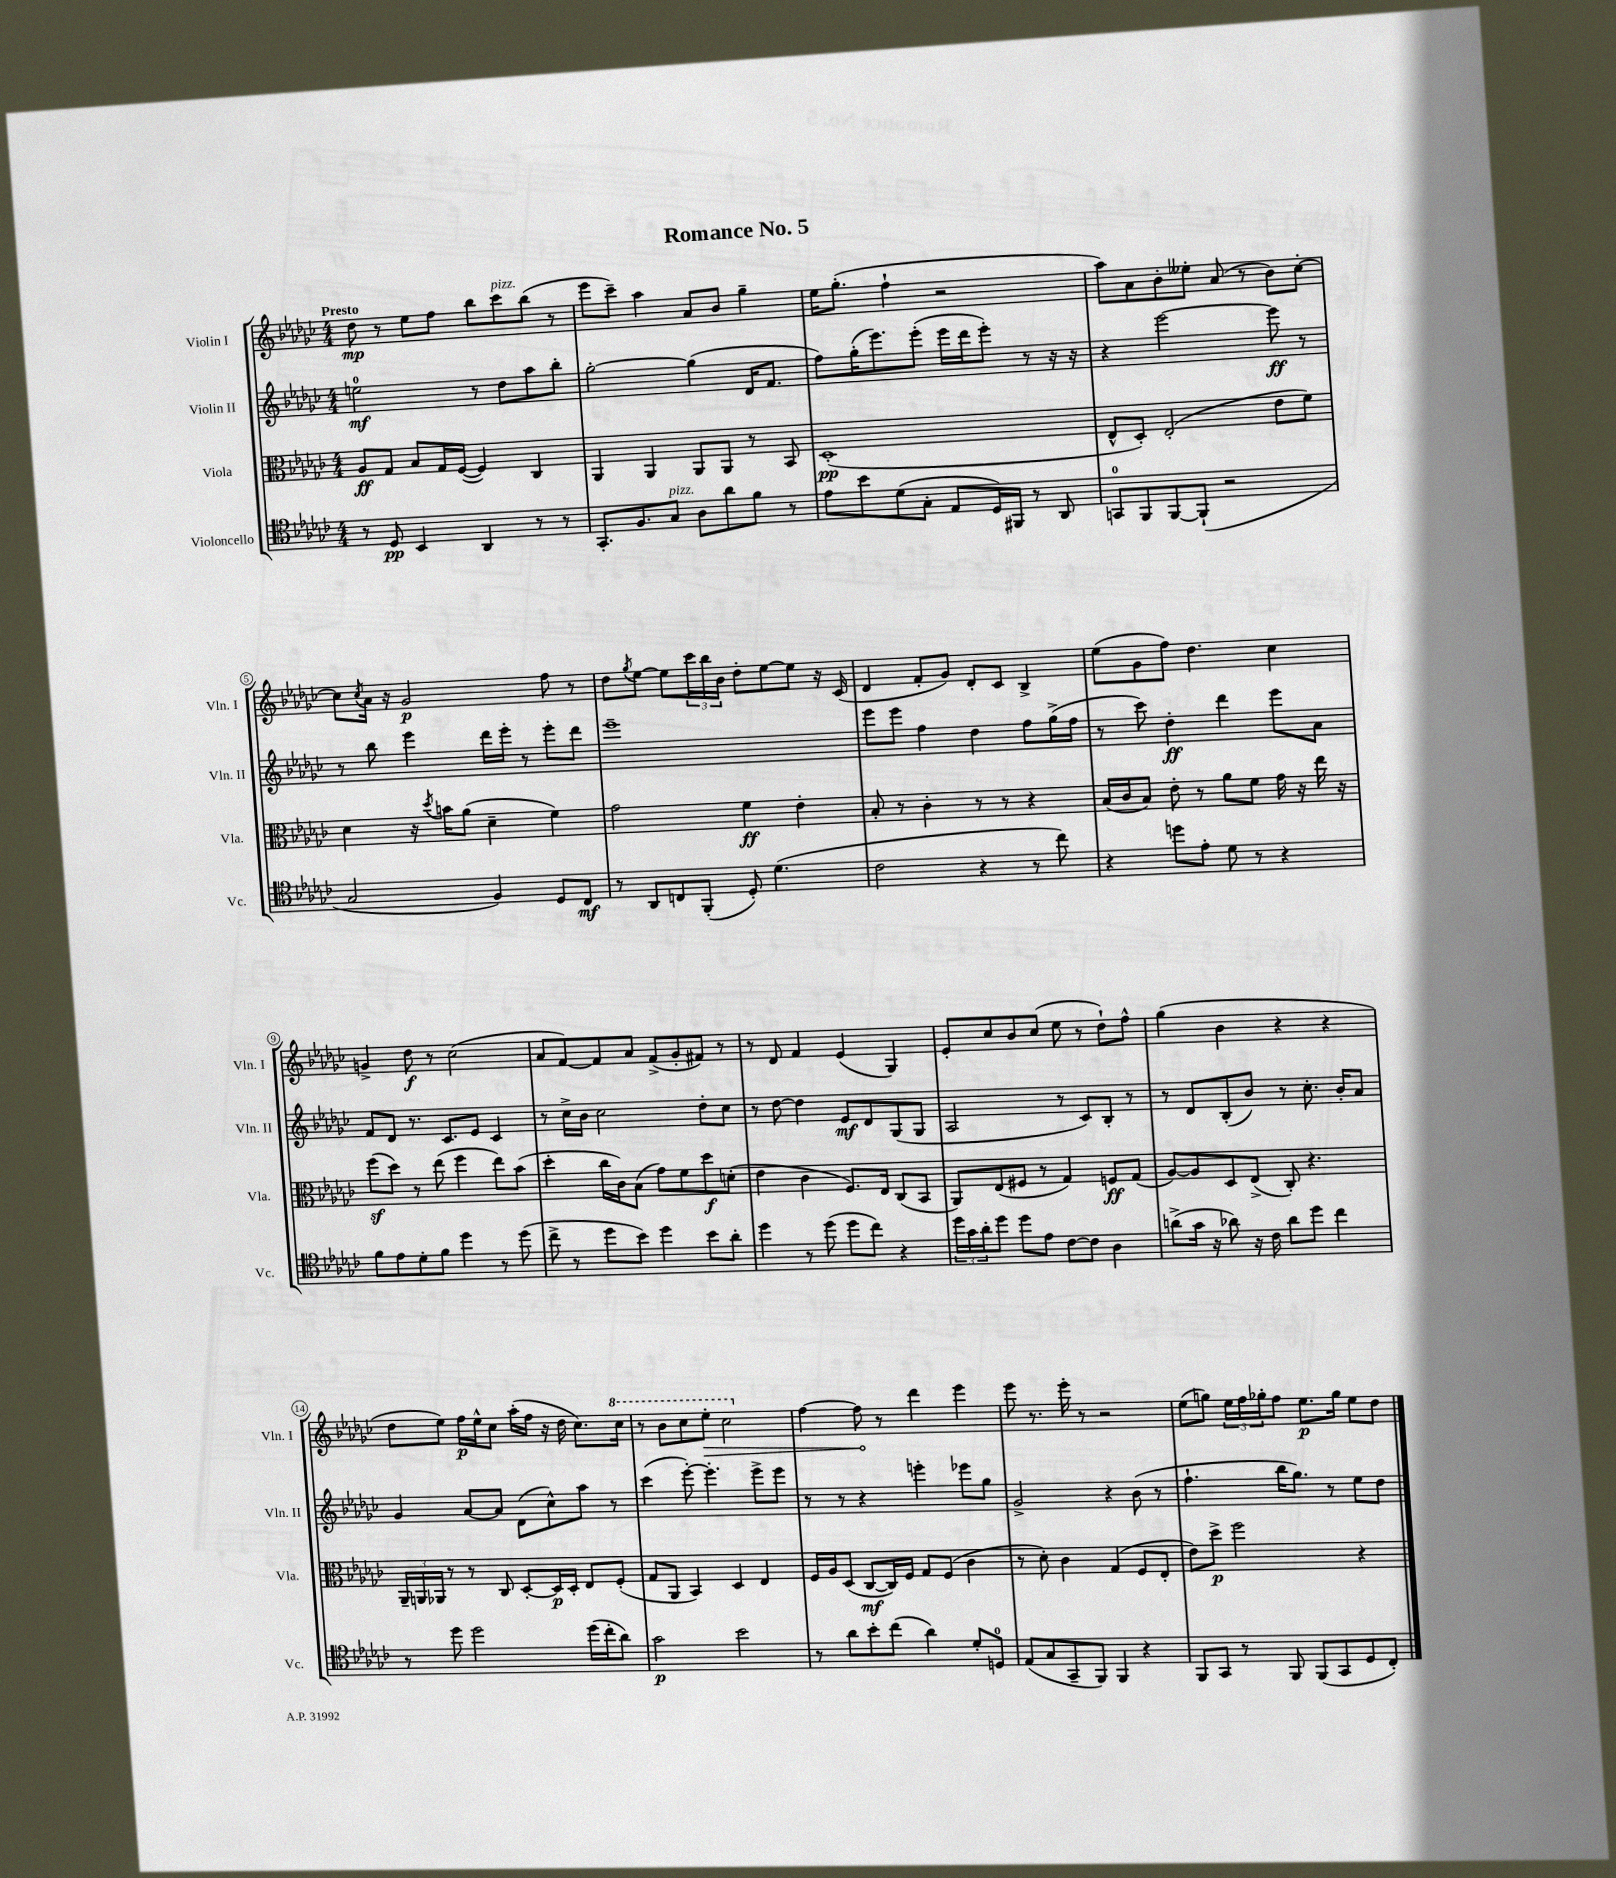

**kern	**kern	**kern	**kern
*staff4	*staff3	*staff2	*staff1
*clefC4	*clefC3	*clefG2	*clefG2
*k[b-e-a-d-g-c-]	*k[b-e-a-d-g-c-]	*k[b-e-a-d-g-c-]	*k[b-e-a-d-g-c-]
*M4/4	*M4/4	*M4/4	*M4/4
8r	8A-	2ee	8dd-
8D-	8G-	.	8r
4BB-	8B-	.	8ee-
.	16G-	.	8ff
.	([16F	.	.
4AA-	4F])	8r	8bb-
.	.	8dd-	8ccc-
8r	4C-	8aa-	(8bb-
8r	.	8bb-'	8r
=	=	=	=
8.GG-'	4AA-	[2gg-'	8eee-
.	.	.	8ccc-~)
8.F	.	.	.
.	4AA-	.	4aa-
8G-	.	.	.
8A-	8AA-	(4gg-]	8a-
8a-	8AA-	.	8b-
8f	8r	16d-	4gg-~
.	.	8.f	.
8r	8BB-	.	.
=	=	=	=
8e-	(1D-'	8ff)	16ee-
.	.	.	(8.gg-'
8b-	.	(16gg-'	.
.	.	8.eee-)	.
(8d-	.	.	4ff`
8G-'	.	(8eee-'	.
8E-	.	16eee-	2r
.	.	16ddd-	.
16D-)	.	8eee-')	.
16FF#	.	.	.
8r	.	8r	.
8AA-	.	16r	.
.	.	16r	.
=	=	=	=
8GG	8E-^^	4r	8aa-)
8FF	8D-')	.	8a-
[8FF	(2E-'	[2eee-	8b-'
(8FF`]	.	.	8ee--'
2r	.	.	(8a-
.	.	.	8r
.	8e-	8eee-]	8b-)
.	8f)	8r	[8cc-'
=	=	=	=
2G-	4d-	8r	8cc-]
.	.	.	8qcc-
.	.	8bb-	16a-
.	.	.	16r
.	16r	4eee-	2g-
.	8qdd-	.	.
.	16b	.	.
.	(8a-	.	.
4F)	4d-~	16ddd-	.
.	.	16eee-'	.
.	.	8r	.
8D-	4f)	8eee-'	8ff
8C-	.	8ddd-	8r
=	=	=	=
8r	2g-	1eee-~	8dd-
.	.	.	8qgg-
8AA-	.	.	[8ee-
8C	.	.	8ee-]
(8FF'	.	.	24ccc-
.	.	.	24bb-
.	.	.	24b-
8D-')	4f	.	8dd-'
(4.d-	.	.	[8ee-
.	4e-'	.	8ee-]
.	.	.	16r
.	.	.	(16c-
=	=	=	=
2c-	8B-'	8eee-	4d-
.	8r	8eee-	.
.	4c-'	4ff	8f'
.	.	.	8g-)
4r	8r	4dd-	8d-'
.	8r	.	8c-
8r	4r	8ff	4B-^
8cc-)	.	(16gg-^	.
.	.	16ff	.
=	=	=	=
4r	(16B-	8r	(8ee-
.	16c-	.	.
.	8B-)	8ccc-)	8g-
8dd	8e-'	4dd-'	8ff)
8e-'	8r	.	4.dd-
8d-	8a-	4ddd-	.
8r	8f	.	.
4r	16g-	8eee-	4cc-
.	16r	.	.
.	16ee-	8a-	.
.	16r	.	.
=	=	=	=
8f	(8ff	8f	4g^
8e-	8dd-)	8d-	.
8d-'	8r	8.r	8dd-
8f	(8ee-	.	8r
.	.	8.c-	.
4dd-	4ff	.	(2cc-
.	.	8e-	.
8r	8ee-)	4c-	.
(8dd-	(8b-	.	.
=	=	=	=
8cc-^	4dd-'	8r	8a-
8r	.	16cc-^	[8f)
.	.	16b-	.
8dd-	16cc-	2cc-	8f]
.	16c-)	.	.
8b-)	(8B-	.	8a-
4dd-	8g-)	.	(8f^
.	8f	.	8g-'
8b-	8dd-	8dd-'	8f#)
8a-'	(8d'	8cc-	8r
=	=	=	=
4dd-	4e-	8r	8r
.	.	[8dd-	8d-
8r	4c-	4dd-]	4f
(8dd-	.	.	.
8dd-	8.F)	8e-	(4e-
8cc-)	.	8d-	.
.	16E-	.	.
4r	(8C-	(8G-	4G-)
.	8BB-	8G-	.
=	=	=	=
24dd-	8AA-)	2A-	8e-'
24g-	.	.	.
24a-'	.	.	.
8dd-	(8E-	.	8cc-
8dd-	8F#	.	8b-
8e-	8r	.	(8cc-
[8c-	4G-)	8r	8ee-
8c-]	.	8c-)	8r
4A-	8F	8B-'	8dd-`)
.	(8G-	8r	8ff^^
=	=	=	=
(8a^	[8A-)	8r	(4gg-
16g-	8A-]	8d-	.
16r	.	.	.
8a-)	8D-	(8B-'	4b-
16r	(8E-^	8b-)	.
16c-	.	.	.
8a-	8C-')	8r	4r
8dd-	4.r	8.cc-'	.
4cc-	.	.	4r
.	.	16b-'	.
.	.	8a-	.
=	=	=	=
8r	24AA-~	4g-	8dd-
.	24AA	.	.
.	24AA-	.	.
8dd-	8r	.	8ee-)
2dd-	8r	[8a-	16ff
.	.	.	16ee-^^
.	8C-	8a-]	8cc-
.	[8D-'	(8d-	(16aa-'
.	.	.	16ff
.	16D-]	8cc-^^)	16r
.	16D-'	.	16dd-
(16dd-	8E-	8aa-	8.cc-)
16cc-'	.	.	.
8a-)	(8F'	8r	.
.	.	.	16ccc-
=	=	=	=
2g-	8G-	(4ccc-	8r
.	8AA-	.	8bb-
.	4BB-)	[8eee-')	8ccc-
.	.	4.eee-']	8eee-'
2b-	4D-	.	2ccc-
.	4E-	8eee-^	.
.	.	8eee-	.
=	=	=	=
8r	16F	8r	[4ff
.	16A-	.	.
8a-	(8D-	8r	.
8b-'	[8C-	4r	8ff]
(8cc-	16C-])	.	8r
.	16F	.	.
4a-)	8G-	4eee'	4ddd-
.	(8F	.	.
8d-'	4c-	8eee-	4eee-
8D	.	8gg-	.
=	=	=	=
(8E-	8r	2g-^	8eee-
8G-	8d-')	.	8.r
8GG-~	4c-	.	.
.	.	.	16eee-'
8FF)	.	.	8r
4FF	(4G-	4r	2r
4r	8F	(8b-	.
.	8E-'	8r	.
=	=	=	=
8FF	8e-)	4.ff`	(8ee-
8GG-	8dd-^	.	8gg)
8r	2ff	.	24ee-
.	.	.	24ff
.	.	.	24gg-'
8FF	.	16bb-	8ff
.	.	8.gg-)	.
(8FF	.	.	8.ee-
8GG-	.	8r	.
.	.	.	16gg-
8D-	4r	8ee-	8ee-
8C-')	.	8dd-	8dd-
==	==	==	==
*-	*-	*-	*-
